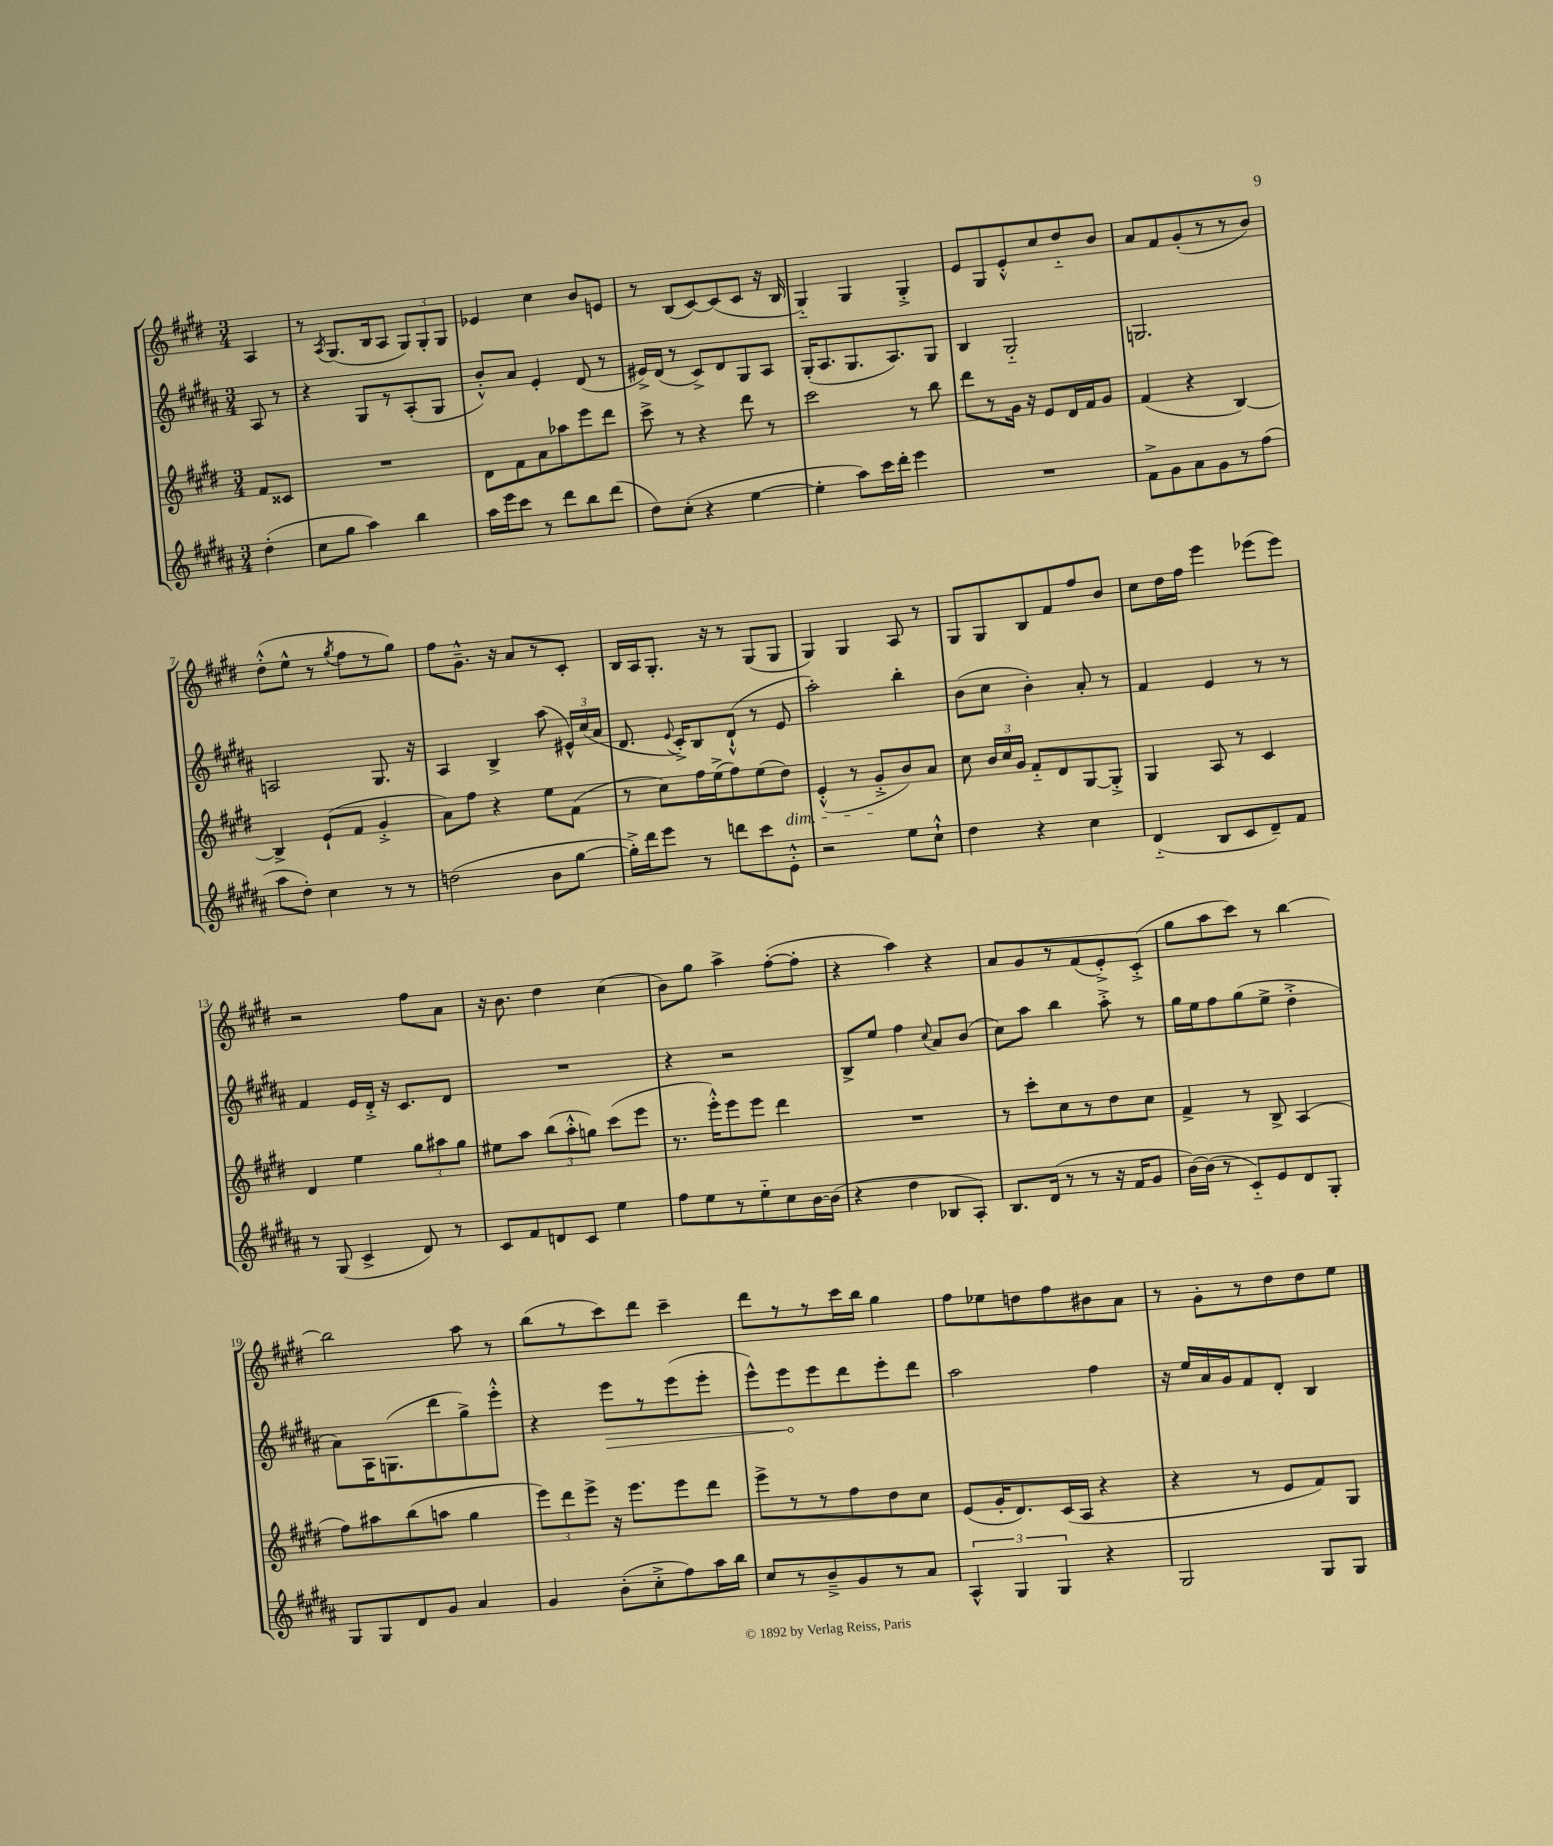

**kern	**kern	**kern	**kern
*staff4	*staff3	*staff2	*staff1
*clefG2	*clefG2	*clefG2	*clefG2
*k[f#c#g#d#a#]	*k[f#c#g#d#]	*k[f#c#g#d#a#]	*k[f#c#g#d#]
*M3/4	*M3/4	*M3/4	*M3/4
(4dd#'	8f#	8A#	4A
.	8c##	8r	.
=	=	=	=
8cc#	2.r	4r	8r
.	.	.	8qA
8gg#	.	.	(8.G#
4aa#)	.	8G#	.
.	.	.	16B
.	.	8r	8A
4bb	.	(8A#'	12G#)
.	.	.	12G#'
.	.	8G#	.
.	.	.	12G#
=	=	=	=
16aa#	8d#	8b'^^)	4e-
16eee	.	.	.
8ccc#	8f#	8a#	.
8r	8a	4e'	4cc#
8ddd#	8aa-	.	.
8bb	8eee	(8d#	8b
(8ddd#	8ddd#	8r	8e
=	=	=	=
8dd#)	8ccc#^	16e#^)	8r
.	.	(16d#	.
(8cc#'	8r	8r	(8B
4r	4r	8c#^)	[8c#)
.	.	8d#	(8c#]
[4ee	8ddd#	8G#	8c#
.	8r	8A#	16r
.	.	.	16B
=	=	=	=
4ee']	2ccc#	(16G#'	4G#'~)
.	.	8.A#	.
8aa#)	.	8.G#	4G#
16ccc#	.	.	.
16ddd#'	.	8.A#)	.
4eee	8r	.	4G#'^
.	8bb	8G#	.
=	=	=	=
2.r	8ddd#	4B	8e
.	8r	.	8G#
.	16g#	2G#'~	8e'^^
.	16r	.	.
.	8e	.	8cc#
.	16d#	.	8dd#'~
.	16f#	.	.
.	8g#	.	8b
=	=	=	=
8f#^	(4f#	2.G	8a
8g#	.	.	8f#
8a#	4r	.	(8g#'
8g#	.	.	8r
8r	[4B)	.	8r
(8ff#	.	.	8b)
=	=	=	=
8aa#	4B^]	2A	(8dd#'^^
8dd#')	.	.	8ee^^
4cc#	(8e`	.	8r
.	.	.	8qgg#
.	8f#	.	8ff#
8r	4g#'^	8.G#	8r
8r	.	.	8gg#)
.	.	16r	.
=	=	=	=
(2dd	8a)	4A#	8ff#
.	8ff#	.	8.g#~^^
.	4r	4B^	.
.	.	.	16r
.	.	.	8a
8b	8ee	(8aa#	8r
[8gg#	(8f#	24e#^^)	8c#'
.	.	(24cc#	.
.	.	24a#	.
=	=	=	=
16gg#'^])	8r	8.d#	16B
16ddd#	.	.	16A
8eee	8cc#)	.	8.G#'
.	.	8qqe	.
.	.	16c#'^)	.
8r	16ff#	8B	.
.	(16ee^	.	16r
8ddd	8ff#)	(8d#`^^	8r
8ccc#	(8ee	8r	(8G#
8e'^^	8dd#)	8e	8G#
=	=	=	=
2r	(4e'^^	2aa#')	4G#)
.	8r	.	4G#
.	8g#'^	.	.
8ee	8b)	4bb'	8A
8cc#`^^	8a	.	8r
=	=	=	=
4dd#	8cc#	(8b	8G#
.	24b	8cc#	8G#
.	24cc#	.	.
.	24g#	.	.
4r	8f#'~	4b')	8B
.	8d#	.	8f#
4cc#	[8G#	8a#'	8ff#
.	8G#'^]	8r	8b
=	=	=	=
(4d#'~	4G#	4f#	8cc#
.	.	.	16dd#
.	.	.	16ff#
8B	8A	4e	4eee
8c#	8r	.	.
8d#~)	4c#	8r	(8eee-
8f#	.	8r	8eee-)
=	=	=	=
8r	4d#	4f#	2r
(8G#	.	.	.
4c#^	4ee	16e	.
.	.	16d#'^	.
.	.	16r	.
.	.	8.c#	.
8d#)	12gg#	.	8ff#
.	12aa#	.	.
8r	.	8d#	8a
.	12gg#	.	.
=	=	=	=
8c#	8ee#	2.r	16r
.	.	.	8.b
8f#	8aa	.	.
8d	(12bb	.	4dd#
.	12aa'^^	.	.
8c#	.	.	.
.	12gg)	.	.
4ee	(8ccc#	.	(4cc#
.	8eee	.	.
=	=	=	=
8ff#	8.r	4r	8b)
8ee	.	.	8gg#
.	16eee'^^)	.	.
8r	8eee	2r	4aa^
8ee'~	8eee	.	.
8cc#	4ddd#	.	([8ff#'
[16b	.	.	8ff#']
(16b]	.	.	.
=	=	=	=
4r	2.r	8B^	4r
.	.	8ee	.
4dd#	.	4ff#	4aa)
.	.	8qqcc#	.
8B-	.	8a#	4r
8A#')	.	(8b	.
=	=	=	=
8.B	8r	8cc#)	8a
.	8ccc#'	8aa#	8g#
(16d#	.	.	.
8r	8cc#	4bb	8r
8r	8r	.	(8f#
16r	8dd#	8aa#'^	8e'^)
16f#	.	.	.
8g#	8cc#	8r	(8c#'^
=	=	=	=
[16b)	4f#^	16gg#	8gg#
(16b]	.	16ee	.
8r	.	8ff#	8aa
8c#'~)	8r	(8gg#	8ccc#)
8e	8B^	8ee^	8r
8d#	(4A	4dd#'^	[4bb
8G#'	.	.	.
=	=	=	=
8G#	8ff#)	8a#)	2bb]
8G#	8aa#	16A#	.
.	.	(8.G	.
8d#	(8bb	.	.
8g#	8aa	8ddd#	.
4a#	4gg#	8gg#^)	8aa
.	.	8eee'^^	8r
=	=	=	=
4g#	12eee)	4r	(8bb
.	12ddd#	.	.
.	.	.	8r
.	12eee^	.	.
(8b'	16r	8eee	8ccc#)
.	8.eee	.	.
8cc#'^	.	8r	8ddd#
8ff#)	8eee	(8eee	4ccc#~
16aa#	8ddd#	8eee'	.
16bb	.	.	.
=	=	=	=
8cc#	8eee^	8eee^^)	8ddd#
8r	8r	8eee	8r
8b~^	8r	8eee	8r
8g#	8ff#	8ddd#	16ccc#
.	.	.	16bb
8r	8dd#	8eee'	4gg#
8a#	8cc#	8ddd#	.
=	=	=	=
6A#^^	(8e	2aa#	8ff#
.	16g#'	.	8ee-
6G#	.	.	.
.	8.d#)	.	.
.	.	.	8dd
6G#	.	.	.
.	(16c#	.	8ff#
.	16A	.	.
4r	4r	4ff#	8b#
.	.	.	8a
=	=	=	=
2G#	4r	16r	8r
.	.	16ee	.
.	.	16a#	8g#'
.	.	16g#	.
.	8r	8f#	8r
.	8e	8d#'	8dd#
8G#	8f#)	4B	8dd#
8G#	8G#	.	8ee
==	==	==	==
*-	*-	*-	*-
